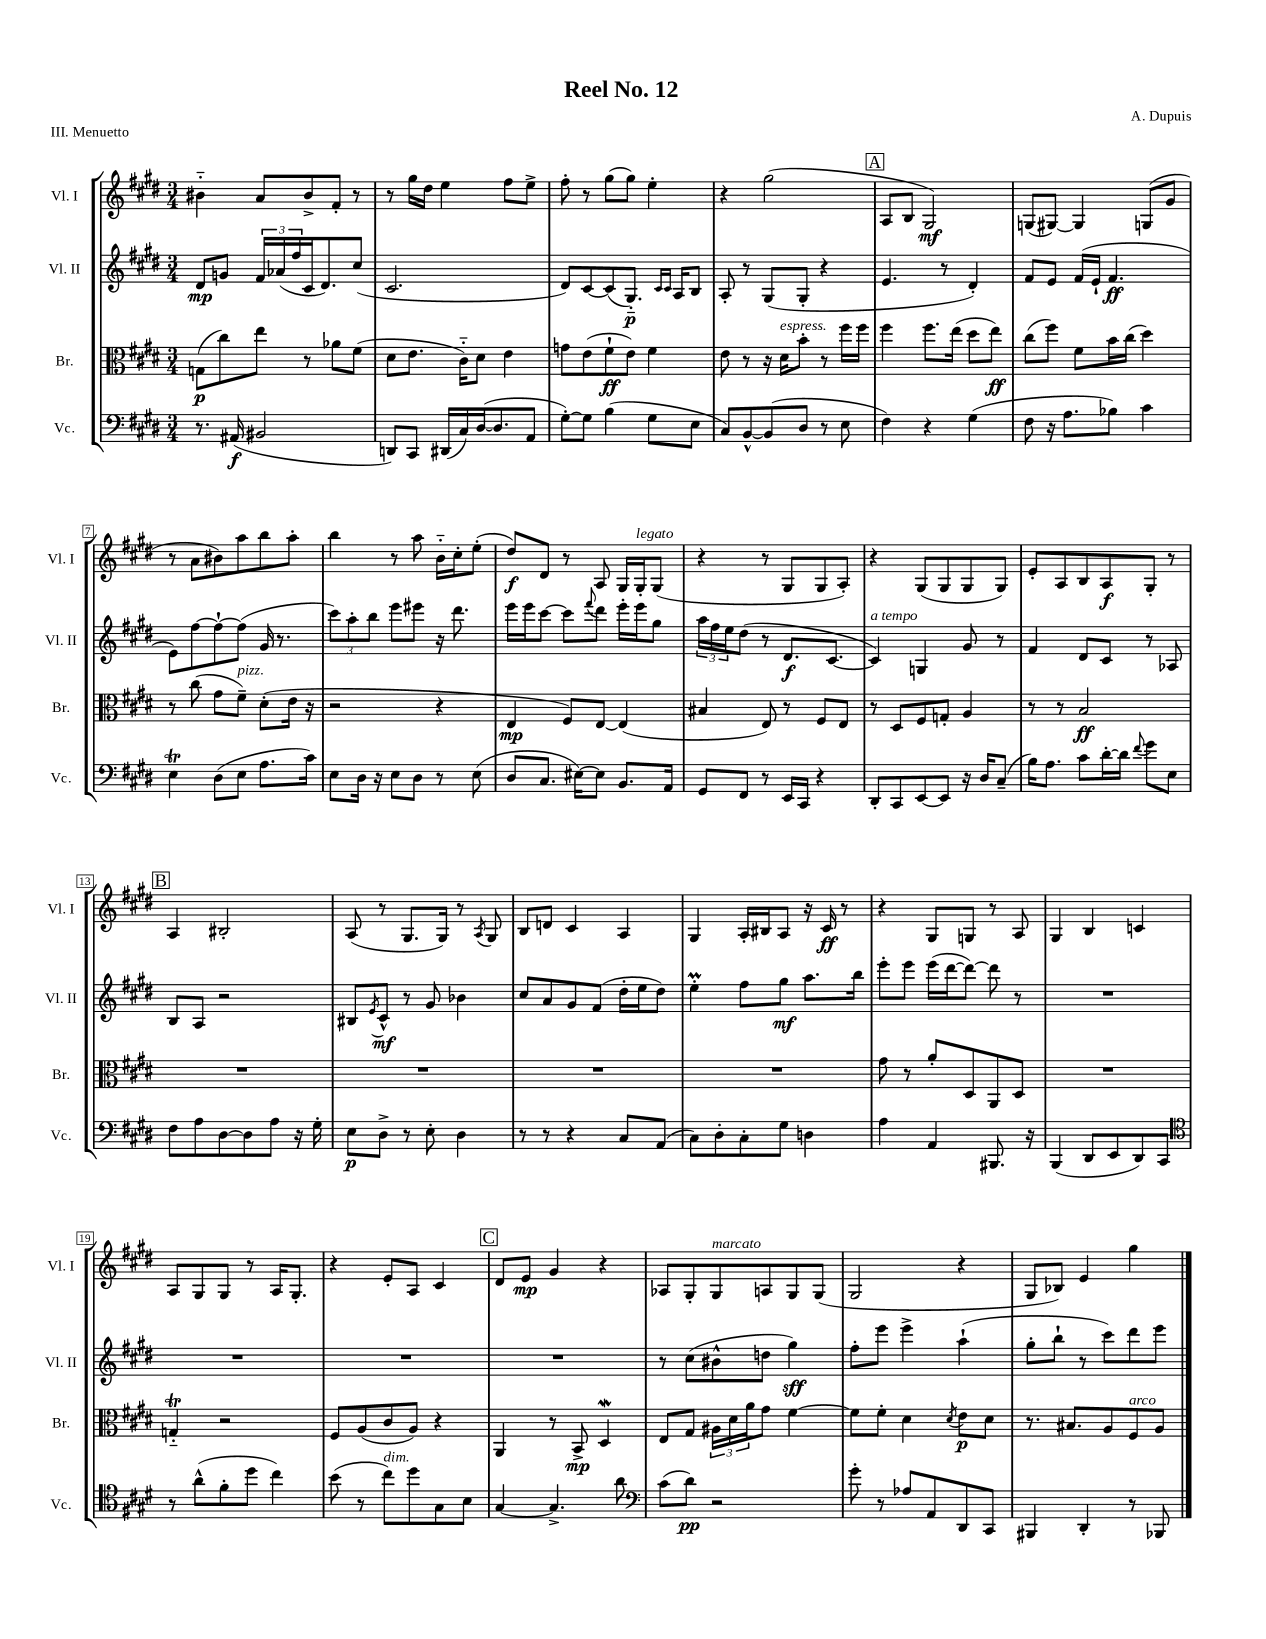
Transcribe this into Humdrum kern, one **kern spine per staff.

**kern	**kern	**kern	**kern
*staff4	*staff3	*staff2	*staff1
*clefF4	*clefC3	*clefG2	*clefG2
*k[f#c#g#d#]	*k[f#c#g#d#]	*k[f#c#g#d#]	*k[f#c#g#d#]
*M3/4	*M3/4	*M3/4	*M3/4
8.r	(8G	8d#	4b#'~
.	8cc#)	8g	.
(16AA#	.	.	.
2BB#	8ee	24f#	8a
.	.	(24a-	.
.	.	24ff#	.
.	8r	16c#	8b#^
.	.	8.d#)	.
.	8a-	.	8f#'
.	(8f#	(8cc#	8r
=	=	=	=
8DD)	8d#	2.c#	8r
8CC#	8.e	.	16gg#
.	.	.	16dd#
(16DD#	.	.	4ee
16C#)	16c#'~)	.	.
([16D#	8d#	.	.
8.D#]	.	.	.
.	4e	.	8ff#
8AA	.	.	8ee^
=	=	=	=
[8G#')	8g	8d#)	8ff#'
8G#]	(8e	[8c#	8r
(4B	8f#`	(8c#]	(8gg#
.	8e)	8.G#'~)	8gg#)
8G#	4f#	.	4ee'
.	.	16qqc#	.
.	.	16qqc#	.
.	.	16A	.
8E	.	8B	.
=	=	=	=
8C#)	8e	8A'	4r
[8BB^^	8r	8r	.
(8BB]	16r	(8G#	(2gg#
.	16d#	.	.
8D#	8b'	8G#'	.
8r	8r	4r	.
8E	16ff#	.	.
.	16ff#	.	.
=	=	=	=
4F#)	4ff#	4.e	8A
.	.	.	8B
4r	8.ff#	.	2G#)
.	.	8r	.
.	(16ee	.	.
(4G#	8dd#	4d#')	.
.	8ee)	.	.
=	=	=	=
8F#	(8cc#	8f#	(8G
16r	8ff#)	8e	[8G#)
8.A	.	.	.
.	8f#	(16f#	4G#]
.	.	16e`	.
8B-)	16b	4.f#	.
.	(16cc#	.	.
4c#	4dd#)	.	(8G
.	.	.	8g#
=	=	=	=
4E	8r	8e)	8r
.	(8cc#	[8ff#	8a
(8D#	8g#	8ff#`_	8b#)
8E	8f#~)	(8ff#]	8aa
8.A	(8d#'	16g#	8bb
.	.	8.r	.
.	16e	.	8aa'
16c#)	16r	.	.
=	=	=	=
8E	2r	12ccc#)	4bb
.	.	12aa'	.
16D#	.	.	.
.	.	12bb	.
16r	.	.	.
8E	.	8eee	8r
8D#	.	8eee#	8aa
8r	4r	16r	16b'~
.	.	8.ddd#	16cc#'
(8E	.	.	(8ee'
=	=	=	=
8D#	4E	16eee	8dd#)
.	.	16eee	.
8.C#	.	[8ccc#	8d#
.	8F#)	8ccc#]	8r
[16E#)	.	.	.
.	.	8qqfff#	.
8E#]	[8E	8ddd#	8A
8.BB	(4E]	16eee'	16G#
.	.	16eee	16G#'
.	.	8gg#	(8G#
16AA	.	.	.
=	=	=	=
8GG#	4B#	24aa	4r
.	.	24ff#	.
.	.	24ee	.
8FF#	.	(8dd#	.
8r	8E)	8r	8r
16EE	8r	8.d#	8G#
16CC#	.	.	.
4r	8F#	.	8G#
.	.	[8.c#	.
.	8E	.	8A')
=	=	=	=
8DD#'	8r	4c#])	4r
8CC#	8D#	.	.
[8EE	8F#	4G	(8G#
8EE]	8G'	.	8G#
16r	4A	8g#	8G#
16D#	.	.	.
(8C#~	.	8r	8G#)
=	=	=	=
16B)	8r	4f#	8e'
8.A	.	.	.
.	8r	.	8A
8c#	2B	8d#	8B
[16d#'	.	8c#	8A
16d#]	.	.	.
8qqf#	.	.	.
8g#	.	8r	8G#'
8E	.	8A-	8r
=	=	=	=
8F#	2.r	8B	4A
8A	.	8A	.
[8D#	.	2r	2B#'
8D#]	.	.	.
8A	.	.	.
16r	.	.	.
16G#'	.	.	.
=	=	=	=
8E	2.r	8B#	(8A
.	.	8qe	.
8D#^	.	8c#^^	8r
8r	.	8r	8.G#
8E'	.	8g#	.
.	.	.	16G#)
4D#	.	4b-	8r
.	.	.	8qA
.	.	.	8G#
=	=	=	=
8r	2.r	8cc#	8B
8r	.	8a	8d
4r	.	8g#	4c#
.	.	(8f#	.
8C#	.	16dd#'	4A
.	.	16ee	.
(8AA	.	8dd#)	.
=	=	=	=
8C#)	2.r	4ee'	4G#
8D#'	.	.	.
8C#'	.	8ff#	16A'
.	.	.	16B#
8G#	.	8gg#	8A
4D	.	8.aa	16r
.	.	.	16c#
.	.	.	8r
.	.	16bb	.
=	=	=	=
4A	8g#	8eee'	4r
.	8r	8eee	.
4AA	8a'	(16eee	8G#
.	.	[16ddd#	.
.	8D#	8ddd#_)	8G
8.BBB#	8AA	8ddd#]	8r
.	8D#	8r	8A
16r	.	.	.
=	=	=	=
(4BBB	2.r	2.r	4G#
8DD#	.	.	4B
8EE	.	.	.
8DD#)	.	.	4c
8CC#	.	.	.
=	=	=	=
*clefC4	*	*	*
8r	4G'~	2.r	8A
(8a^^	.	.	8G#
8f#'	2r	.	8G#
8dd#	.	.	8r
4cc#)	.	.	16A
.	.	.	8.G#'
=	=	=	=
(8b	8F#	2.r	4r
8r	(8A	.	.
8cc#)	8c#	.	8e'
8dd#	8A)	.	8A
8G#	4r	.	4c#
8B	.	.	.
=	=	=	=
[4G#	4AA	2.r	8d#
.	.	.	8e
4.G#^]	8r	.	4g#
.	8BB^	.	.
.	4D#	.	4r
8a	.	.	.
=	=	=	=
*clefF4	*	*	*
(8c#	8E	8r	8A-
8d#)	8G#	(8cc#	8G#'
2r	24A#	8b#^^	8G#
.	24d#	.	.
.	24a	.	.
.	8g#	8dd	8A
.	[4f#	4gg#)	8G#
.	.	.	(8G#
=	=	=	=
8g#'	8f#]	8ff#'	2G#
8r	8f#'	8eee	.
8A-	4d#	4eee^	.
8AA	.	.	.
.	8qd#	.	.
8DD#	8e	(4aa`	4r
8CC#	8d#	.	.
=	=	=	=
4BBB#	8.r	8gg#'	8G#
.	.	8bb`	8B-)
.	8.B#	.	.
4DD#'	.	8r	4e
.	8A	8ccc#)	.
8r	8F#	8ddd#	4gg#
8BBB-	8A	8eee	.
==	==	==	==
*-	*-	*-	*-
